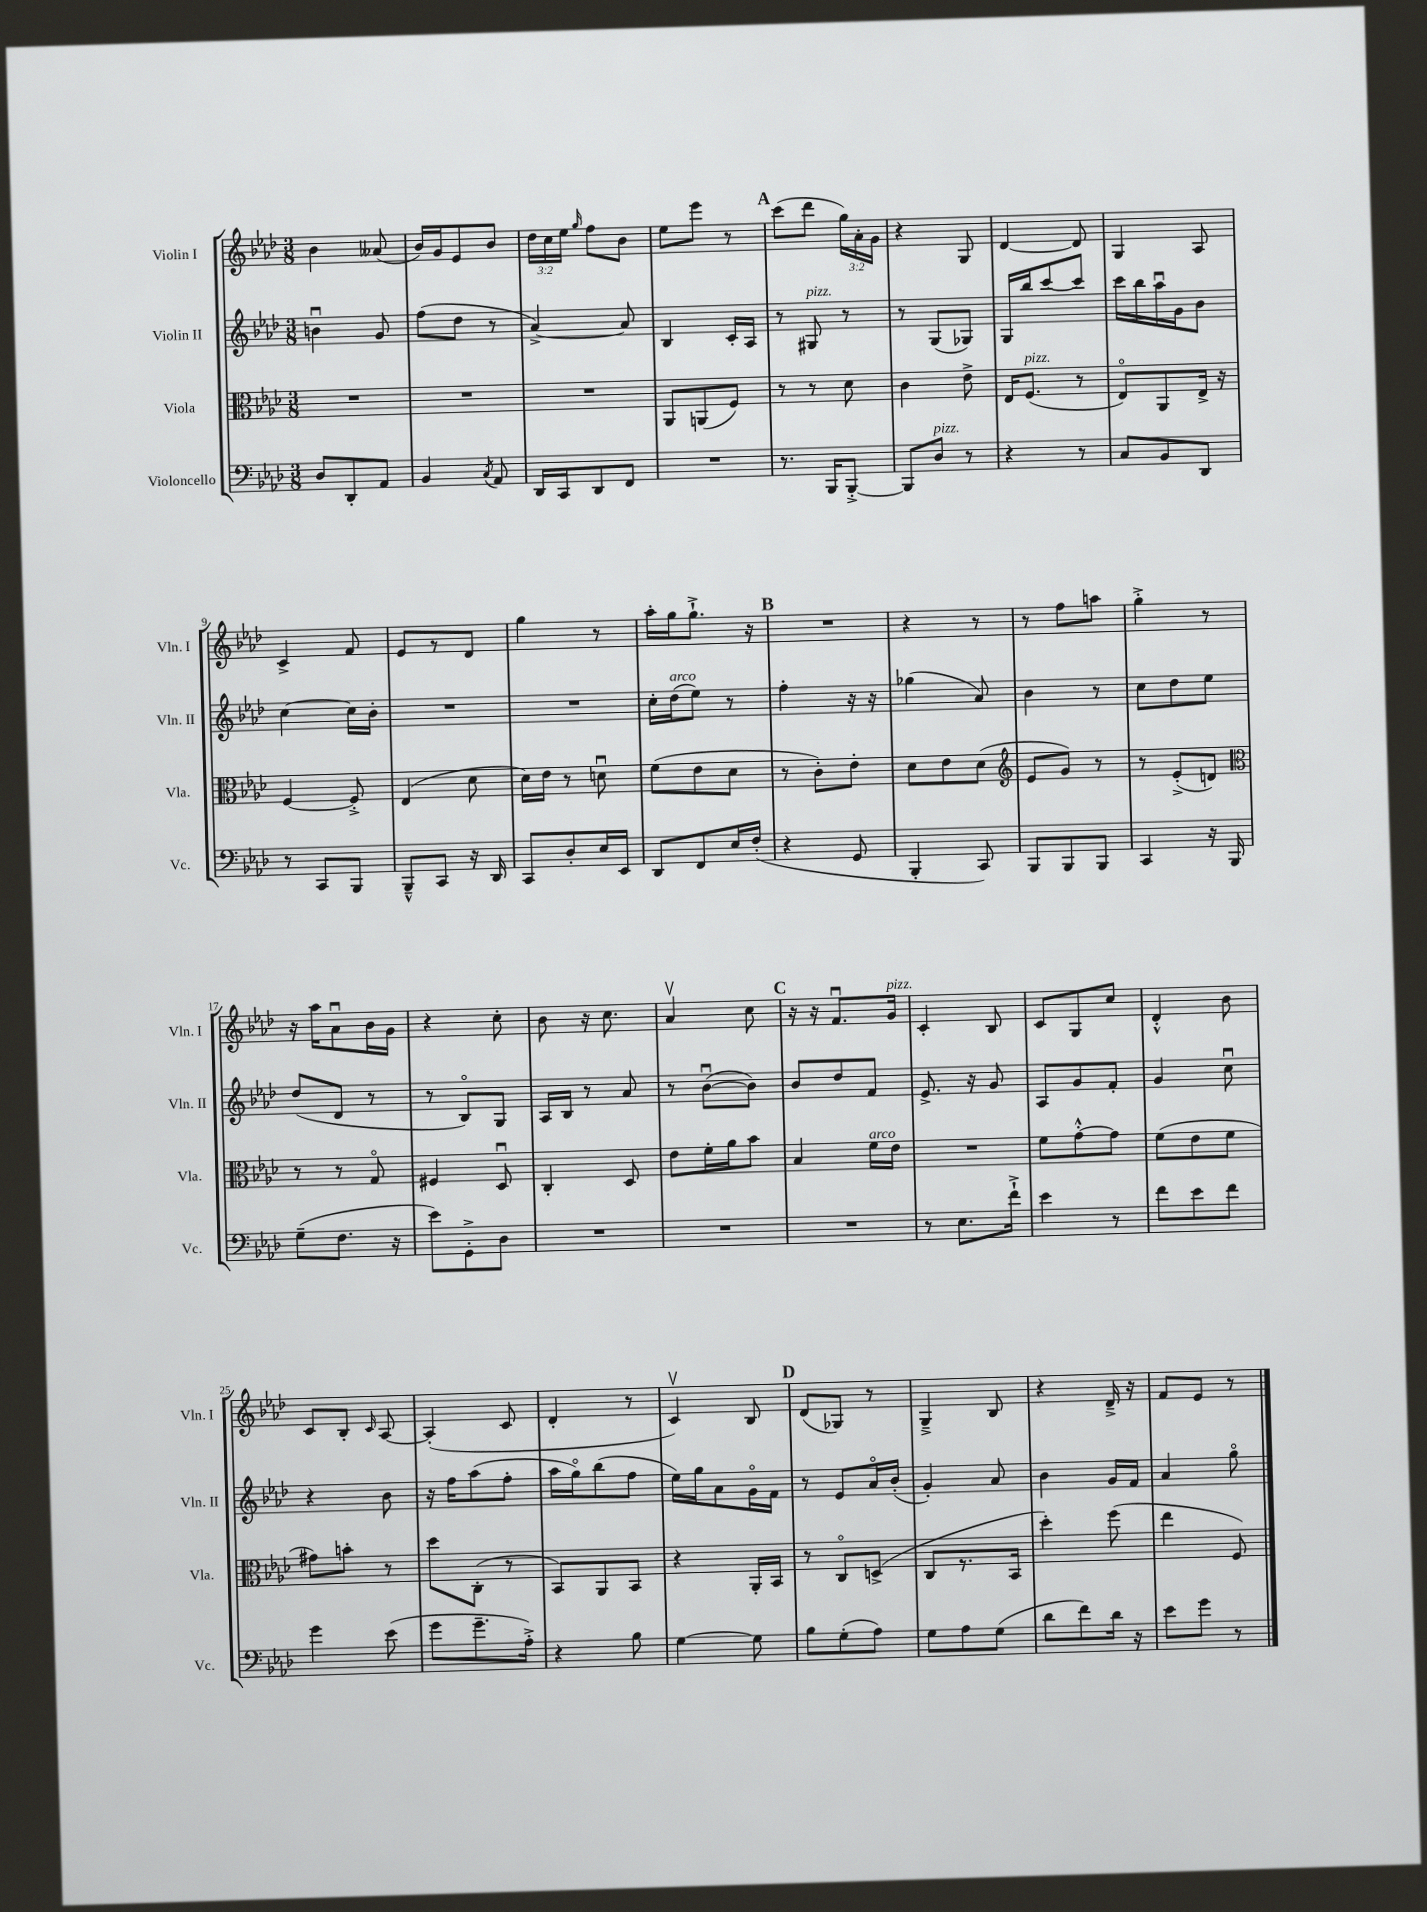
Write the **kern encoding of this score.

**kern	**kern	**kern	**kern
*part4	*part3	*part2	*part1
*staff4	*staff3	*staff2	*staff1
*I"Violoncello	*I"Viola	*I"Violin II	*I"Violin I
*I'Vc.	*I'Vla.	*I'Vln. II	*I'Vln. I
*clefF4	*clefC3	*clefG2	*clefG2
*k[b-e-a-d-]	*k[b-e-a-d-]	*k[b-e-a-d-]	*k[b-e-a-d-]
*M3/8	*M3/8	*M3/8	*M3/8
=1	=1	=1	=1
8D-/L	4.r	4bnu\	4b-\
8DD-'/	.	.	.
8AA-/J	.	8g/	(8a--X/
=2	=2	=2	=2
4BB-/	4.r	(8ff\L	16b-/LL)
.	.	.	16g/J
.	.	8dd-\J	8e-/
8qC/	.	.	.
8AA-/	.	8r	8b-/J
=3	=3	=3	=3
16DD-/LL	4.r	[4a-^/)	24dd-\LL
.	.	.	24cc\
16CC/J	.	.	.
.	.	.	24ee-\JJ
.	.	.	16qqgg/
8DD-/	.	.	8ff\L
8FF/J	.	8a-/]	8b-\J
=4	=4	=4	=4
4.r	8AA-/L	4B-/	8ee-\L
.	(8AAn/	.	8eee-\J
.	8F/J)	16c'/LL	8r
.	.	16A-/JJ	.
!!LO:REH:place=s1:t=A
=5	=5	=5	=5
8.r	8r	8r	(8ccc\L
!	!	!LO:TX:a:i:t=pizz.	!
.	8r	8G#X/	8ddd-\J
16BBB-/KL	.	.	.
[8BBB-'^/J	8d-\	8r	24gg\LL)
.	.	.	24a-'\
.	.	.	24g\JJ
=6	=6	=6	=6
8BBB-/L]	4c\	8r	4r
!LO:TX:a:i:t=pizz.	!	!	!
8D-/J	.	(8G/L	.
8r	8e-^\	8G-X/J)	8G/
=7	=7	=7	=7
4r	16E-/KL	16G/LL	[4d-/
!	!LO:TX:a:i:t=pizz.	!	!
.	(8.F/J	16bb-/J	.
.	.	[8ccc/	.
8r	8r	8ccc/J]	8d-/]
=8	=8	=8	=8
8C/L	8E-/L)	16ccc\LL	4G/
.	.	16bb-\	.
8BB-/	8AA-/	16aa-u\	.
.	.	16g\J	.
8DD-/J	16E-^/Jk	8b-\J	8A-/
.	16r	.	.
!!LO:LB:g=z
=9	=9	=9	=9
8r	[4F/	[4cc\	4c^/
8CC/L	.	.	.
8BBB-/J	8F'^/]	16cc\LL]	8f/
.	.	16b-'\JJ	.
=10	=10	=10	=10
8BBB-~^^/L	(4E-/	4.r	8e-/L
8CC/J	.	.	8r
16r	8d-\	.	8d-/J
16DD-/	.	.	.
=11	=11	=11	=11
8CC/L	16d-\LL)	4.r	4gg\
.	16e-\JJ	.	.
8D-'/	8r	.	.
16E-/L	8dnu\	.	8r
16EE-/JJ	.	.	.
=12	=12	=12	=12
8DD-/L	(8f\L	16cc'\LL	16aa-'\LL
!	!	!LO:TX:a:i:t=arco	!
.	.	(16dd-\J	16gg\J
8FF/	8e-\	8ee-\J)	8.gg`^\J
16E-/L	8d-\J	8r	.
(16F'/JJ	.	.	16r
!!LO:REH:place=s1:t=B
=13	=13	=13	=13
4r	8r	4ff'\	4.r
.	8c'\L)	.	.
8GG/	8e-'\J	16r	.
.	.	16r	.
=14	=14	=14	=14
4BBB-'/	8d-\L	(4gg-X\	4r
.	8e-\	.	.
8CC/)	(8d-\J	8a-/)	8r
=15	=15	=15	=15
*	*clefG2	*	*
8BBB-/L	8e-/L	4b-\	8r
8BBB-/	8g/J)	.	8ff\L
8BBB-/J	8r	8r	8aan\J
=16	=16	=16	=16
4CC/	8r	8cc\L	4gg'^\
.	(8e-'^/L	8dd-\	.
16r	8dn/J)	8ee-\J	8r
16BBB-/	.	.	.
!!LO:LB:g=z
=17	=17	=17	=17
*	*clefC3	*	*
(8G~\L	8r	(8dd-/L	16r
.	.	.	16aa-\KL
8.F\J	8r	8d-/J	8a-u\
.	8G/	8r	16b-\L
16r	.	.	16g\JJ
=18	=18	=18	=18
8e-\L)	4F#X/	8r	4r
8GG'^\	.	8B-/L)	.
8D-\J	8D-u/	8G/J	8cc'\
=19	=19	=19	=19
4.r	4C'/	16A-/LL	8b-\
.	.	16B-/JJ	.
.	.	8r	16r
.	.	.	8.cc\
.	8D-/	8a-/	.
=20	=20	=20	=20
4.r	8e-\L	8r	4a-v/
.	16f'\L	([8b-u\L	.
.	16a-\J	.	.
.	8b-\J	8b-\J])	8cc\
!!LO:REH:place=s1:t=C
=21	=21	=21	=21
4.r	4B-/	8b-/L	16r
.	.	.	16r
.	.	8dd-/	8.fu/L
!	!LO:TX:a:i:t=arco	!	!
.	16f\LL	8f/J	.
!	!	!	!LO:TX:a:i:t=pizz.
.	16e-\JJ	.	16g/Jk
=22	=22	=22	=22
8r	4.r	8.e-^/	4c'/
8.E-\L	.	.	.
.	.	16r	.
.	.	8g/	8B-/
16f`^\Jk	.	.	.
=23	=23	=23	=23
4e-\	8f\L	8A-/L	8c/L
.	[8g'^^\	8g/	8G/
8r	8g\J]	8f'/J	8cc/J
=24	=24	=24	=24
8f\L	(8f\L	4g/	4d-'^^/
8e-\	8e-\	.	.
8f\J	8f\J	8ccu\	8b-\
!!LO:LB:g=z
=25	=25	=25	=25
4g\	8g#X\L)	4r	8c/L
.	8bn'\J	.	8B-'/J
.	.	.	16qqc/
(8e-\	8r	8b-\	[8A-/
=26	=26	=26	=26
8g\L	8dd-\L	16r	(4A-'/]
.	.	16ff\KL	.
8.g~\	(8C'\J	(8aa-\	.
.	8r	8ff'\J	8c/
16A-'^\Jk)	.	.	.
=27	=27	=27	=27
4r	8BB-/L)	16aa-\LL	4d-'/
.	.	16gg\J)	.
.	8AA-/	(8bb-\	.
8B-\	8BB-/J	8ff\J	8r
=28	=28	=28	=28
[4G\	4r	16ee-\LL)	4cv/)
.	.	16gg\J	.
.	.	8a-\	.
8G\]	16AA-'/LL	16g\L	8B-/
.	16BB-/JJ	16f\JJ	.
!!LO:REH:place=s1:t=D
=29	=29	=29	=29
8B-\L	8r	8r	(8d-/L
(8G'\	8C/L	8e-/L	8G-X/J)
8A-\J)	(8Dn^/J	16a-/L	8r
.	.	(16b-'/JJ	.
=30	=30	=30	=30
8G\L	8C/L	4g'/)	4G~^/
8A-\	8.r	.	.
(8G\J	.	8a-/	8B-/
.	16BB-/Jk	.	.
=31	=31	=31	=31
8d-\L	4dd-'\)	4b-\	4r
8f\)	.	.	.
16d-\Jk	(8ff\	16g/LL	16d-~^/
16r	.	16f/JJ	16r
=32	=32	=32	=32
8e-\L	4ee-\	4a-/	8f/L
8g\J	.	.	8e-/J
8r	8F/)	8gg\	8r
==	==	==	==
*-	*-	*-	*-
